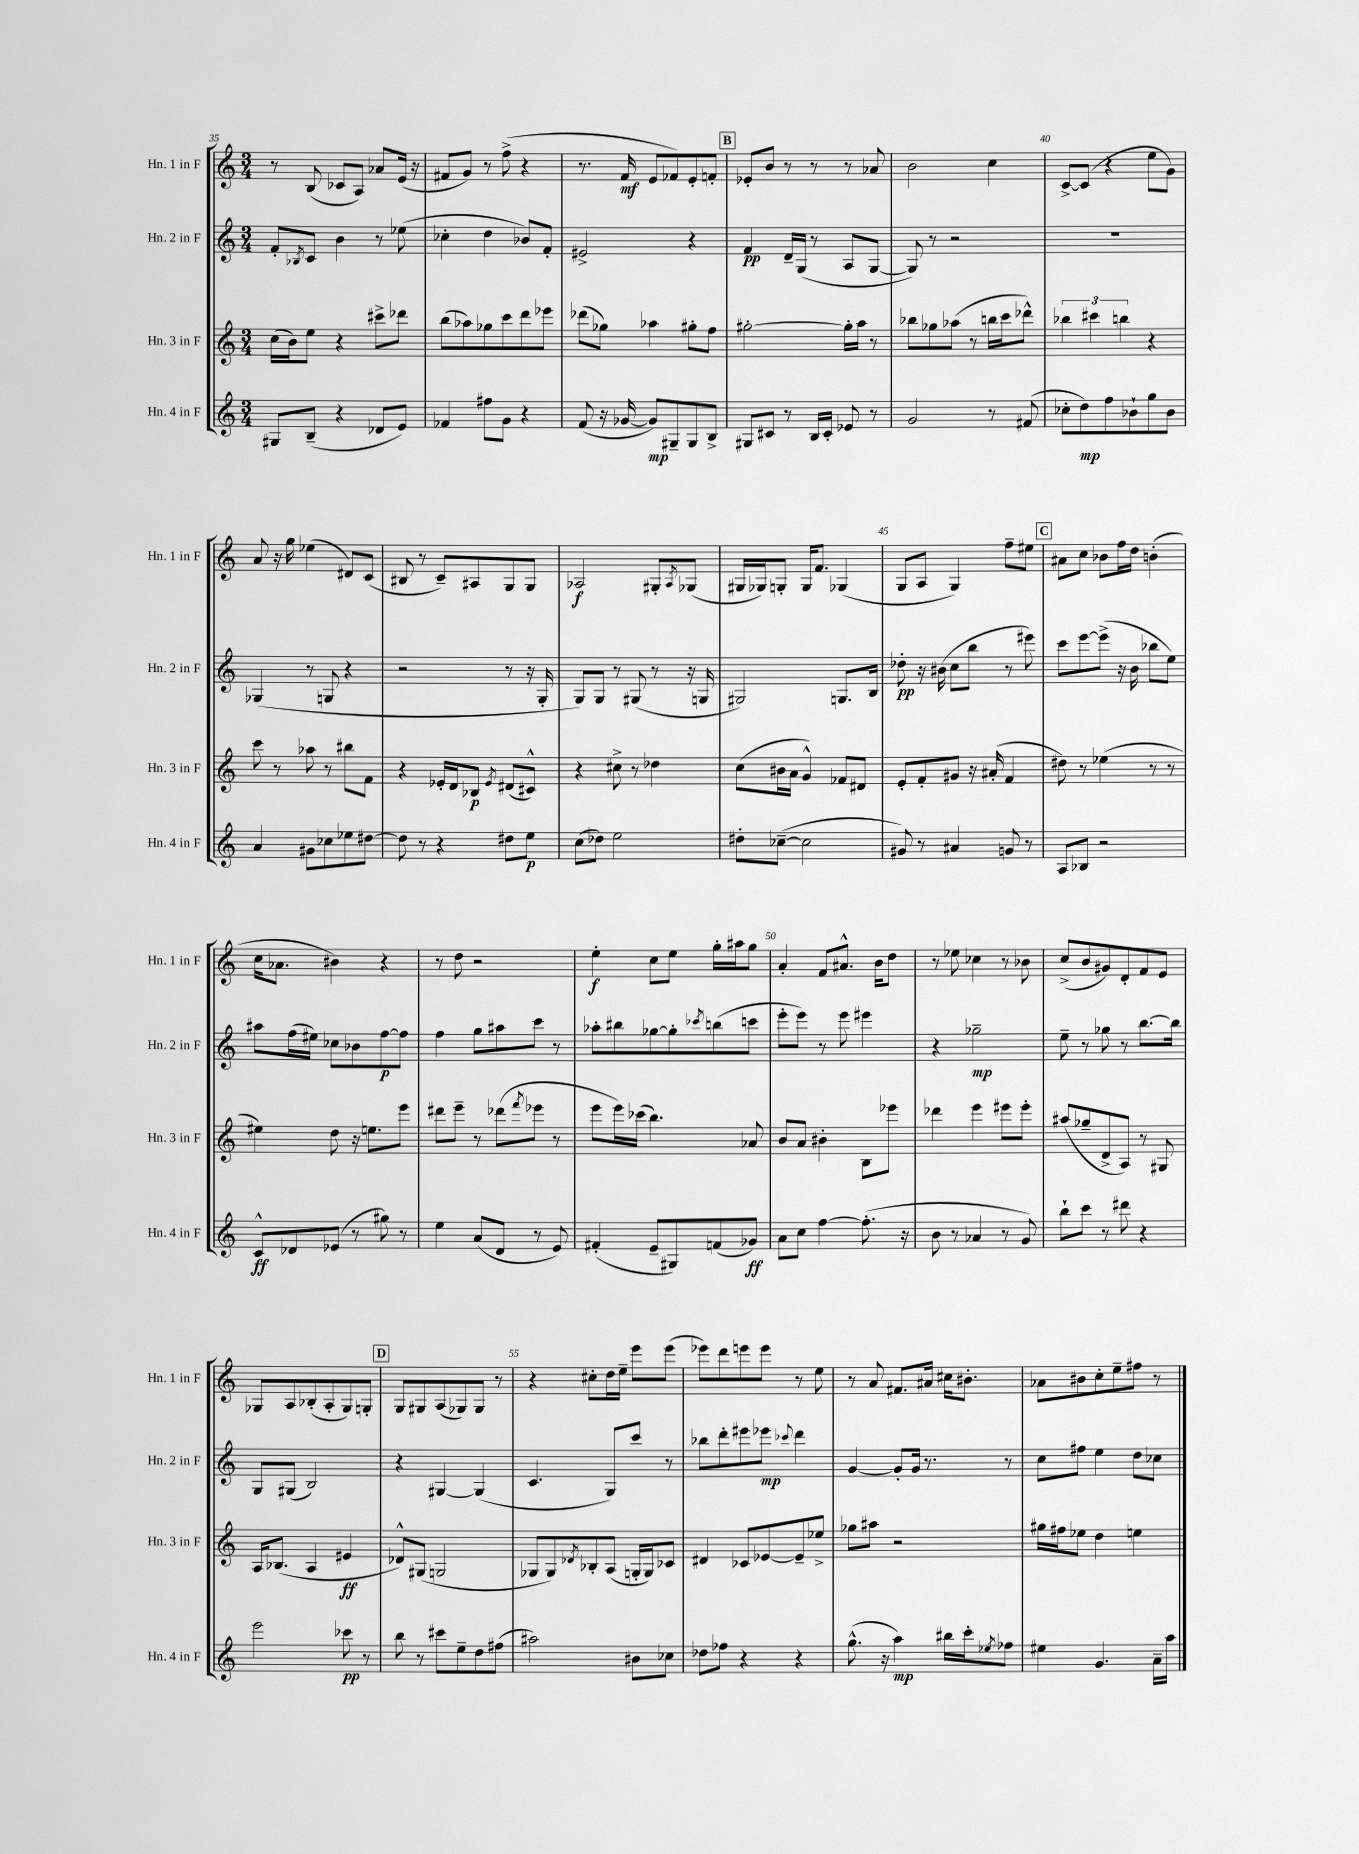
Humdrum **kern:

**kern	**dynam	**kern	**dynam	**kern	**dynam	**kern	**dynam
*part4	*part4	*part3	*part3	*part2	*part2	*part1	*part1
*staff4	*staff4	*staff3	*staff3	*staff2	*staff2	*staff1	*staff1
*I"Hn. 4 in F	*	*I"Hn. 3 in F	*	*I"Hn. 2 in F	*	*I"Hn. 1 in F	*
*I'Hn. 4 in F	*	*I'Hn. 3 in F	*	*I'Hn. 2 in F	*	*I'Hn. 1 in F	*
*clefG2	*	*clefG2	*	*clefG2	*	*clefG2	*
*k[]	*	*k[]	*	*k[]	*	*k[]	*
*M3/4	*	*M3/4	*	*M3/4	*	*M3/4	*
=35	=35	=35	=35	=35	=35	=35	=35
8G#X/L	.	(16cc\LL	.	8f'/L	.	8r	.
.	.	16b\J)	.	.	.	.	.
.	.	.	.	8qB-X/	.	.	.
(8B~/J	.	8ee\J	.	8c/J	.	(8B/	.
4r	.	4r	.	4b\	.	8c-X/L	.
.	.	.	.	.	.	8A/J)	.
8d-X/L	.	8ccc#X^\L	.	8r	.	8a-X/L	.
8e/J)	.	8ddd-X\J	.	(8ee-X\	.	(16e/Jk	.
.	.	.	.	.	.	16r	.
=36	=36	=36	=36	=36	=36	=36	=36
4f-X/	.	(8bb\L	.	4cc-X'\	.	8f#X/L	.
.	.	8aa-X\)	.	.	.	8g/J)	.
8ff#X\L	.	8gg-X\	.	4dd\	.	8r	.
8g\J	.	8ccc\	.	.	.	(8ff^\	.
4r	.	8ddd\	.	8b-X/L)	.	4r	.
.	.	8eee-X\J	.	8f'/J	.	.	.
=37	=37	=37	=37	=37	=37	=37	=37
(8f/	.	(8ddd-X\L	.	2e#X^/	.	8.r	.
16r	.	8gg-X\J)	.	.	.	.	.
[16g-X/	.	.	.	.	.	16f/	mf
8g-/L])	mp	4aa-X\	.	.	.	8e/L	.
8G#X~/	.	.	.	.	.	8f-X/)	.
8G#/	.	8gg#X'\L	.	4r	.	8e'/	.
8B^/J	.	8ff\J	.	.	.	8fn'/J	.
!!LO:REH:place=s1:t=B
=38	=38	=38	=38	=38	=38	=38	=38
8G#X/L	.	[2gg#X'\	.	4f/	pp	8e-X'/L	.
8c#X/J	.	.	.	.	.	8b/J	.
8r	.	.	.	16d~/LL	.	8r	.
.	.	.	.	(16G/JJ	.	.	.
16B/LL	.	.	.	8r	.	8r	.
16c#'/JJ	.	.	.	.	.	.	.
8e-X/	.	16gg#'\LL]	.	8A/L	.	8r	.
.	.	16aa\JJ	.	.	.	.	.
8r	.	8r	.	[8G/J	.	8a-X/	.
=39	=39	=39	=39	=39	=39	=39	=39
2g/	.	8bb-X\L	.	8G/])	.	2b\	.
.	.	8gg-X\	.	8r	.	.	.
.	.	(8aa-X\J	.	2r	.	.	.
.	.	8r	.	.	.	.	.
8r	.	16bbn\LL	.	.	.	4cc\	.
.	.	16ccc\J	.	.	.	.	.
(8f#X/	.	8ddd-X^^\J)	.	.	.	.	.
=40	=40	=40	=40	=40	=40	=40	=40
8cc-X'\L	.	6bb-X\	.	2.r	.	[8c^/L	.
8dd\)	mp	.	.	.	.	(8c/J]	.
.	.	6ccc#X\	.	.	.	.	.
8ff\	.	.	.	.	.	4r	.
.	.	6bbn\	.	.	.	.	.
8b-X`\	.	.	.	.	.	.	.
8gg\	.	4r	.	.	.	8ee\L	.
8b-\J	.	.	.	.	.	8g\J)	.
!!LO:LB:g=z
=41	=41	=41	=41	=41	=41	=41	=41
4a/	.	8ccc\	.	(4G-X/	.	8a/	.
.	.	8r	.	.	.	16r	.
.	.	.	.	.	.	16gg\	.
8g#X\L	.	8aa-X\	.	8r	.	(4ee-X\	.
8cc-X\	.	8r	.	8Gn/	.	.	.
8ee-X\	.	8bb#X\L	.	4r	.	8d#X/L)	.
[8dd#X\J	.	8f\J	.	.	.	(8c/J	.
=42	=42	=42	=42	=42	=42	=42	=42
8dd#\]	.	4r	.	2r	.	8B#X/	.
8r	.	.	.	.	.	8r	.
4r	.	16e-X'/LL	.	.	.	8c~/L)	.
.	.	16d/J	.	.	.	.	.
.	.	8B-X/J	p	.	.	8A#X/	.
.	.	8qe-/	.	.	.	.	.
8dd#X\L	.	(8d#X/L	.	8r	.	8G/	.
8ee\J	p	8c#X^^/J)	.	16r	.	8G/J	.
.	.	.	.	16G'/	.	.	.
=43	=43	=43	=43	=43	=43	=43	=43
(8cc\L	.	4r	.	8G/L)	.	2A-X/	f
8dd-X\J)	.	.	.	8G/J	.	.	.
2ee\	.	8cc#X^\	.	8r	.	.	.
.	.	8r	.	(8G#X/	.	.	.
.	.	4dd-X\	.	8r	.	8G#X'/L	.
.	.	.	.	.	.	8qA-/	.
.	.	.	.	16r	.	(8G-X/J	.
.	.	.	.	16Gn/	.	.	.
=44	=44	=44	=44	=44	=44	=44	=44
8dd#X'\L	.	(8cc\L	.	2G#X/)	.	16G#X/LL	.
.	.	.	.	.	.	16G-X/J)	.
([8cc-X~\J	.	16b#X\L	.	.	.	8Gn'/J	.
.	.	16a\JJ	.	.	.	.	.
2cc-\]	.	4g^^/)	.	.	.	16G/KL	.
.	.	.	.	.	.	8.f/J	.
.	.	8f-X/L	.	8.Gn/L	.	(4G-X/	.
.	.	8d#X/J	.	.	.	.	.
.	.	.	.	16B/Jk	.	.	.
=45	=45	=45	=45	=45	=45	=45	=45
8g#X/)	.	8e'/L	.	8dd-X'\	pp	8G/L	.
8r	.	8f'/	.	16r	.	8A/J	.
.	.	.	.	(16b#X\	.	.	.
4a#X/	.	8g#X/J	.	8cc\L	.	4G/)	.
.	.	16r	.	8bb\J	.	.	.
.	.	(16a#X'/	.	.	.	.	.
8gn/	.	4f/	.	8r	.	8ff~\L	.
8r	.	.	.	8eee#X\)	.	8ee#X\J	.
!!LO:REH:place=s1:t=C
=46	=46	=46	=46	=46	=46	=46	=46
8A/L	.	8dd#X\)	.	8ccc\L	.	8a#X\L	.
8B-X/J	.	8r	.	[8eee\	.	8cc\J	.
2r	.	(4ee-X\	.	(8eee^\J]	.	8b-X\L	.
.	.	.	.	16r	.	16ff\L	.
.	.	.	.	16b\	.	16dd\JJ	.
.	.	8r	.	8bb-X\L	.	(4bn'\	.
.	.	8r	.	8ee\J)	.	.	.
!!LO:LB:g=z
=47	=47	=47	=47	=47	=47	=47	=47
8c^^/L	ff	4ee#X\)	.	8aa#X\L	.	16cc\KL	.
.	.	.	.	.	.	8.a-X\J	.
8d-X/	.	.	.	(16ff\L	.	.	.
.	.	.	.	16ee#X\JJ)	.	.	.
(8e-X/J	.	8dd\	.	8cc-X\L	.	4b#X\)	.
8r	.	16r	.	8b-X\	.	.	.
.	.	8.een\L	.	.	.	.	.
8gg#X\)	.	.	.	[8ff\	p	4r	.
8r	.	8eee\J	.	8ff\J]	.	.	.
=48	=48	=48	=48	=48	=48	=48	=48
4ee\	.	8ddd#X\L	.	4ff\	.	8r	.
.	.	8eee~\J	.	.	.	8dd\	.
(8a/L	.	8r	.	8gg\L	.	2r	.
8d/J	.	(8ddd-X\L	.	8aa#X\	.	.	.
.	.	8qfff/	.	.	.	.	.
8r	.	8eee-X\J	.	8ccc\J	.	.	.
8e/)	.	8r	.	8r	.	.	.
=49	=49	=49	=49	=49	=49	=49	=49
(4f#X'/	.	8eee\L	.	8aa-X'\L	.	4ee'\	f
.	.	16eee\L)	.	8bb#X\	.	.	.
.	.	(16ccc-X\JJ	.	.	.	.	.
8e~/L	.	4.bb\)	.	[8gg-X\	.	8cc\L	.
8G#X/)	.	.	.	8gg-'\]	.	8ee\J	.
.	.	.	.	8qccc-X/	.	.	.
(8fn/	.	.	.	(8bbn\	.	16gg'\LL	.
.	.	.	.	.	.	16aa#X\J	.
8g-X/J)	ff	8a-X/	.	8cccn\J	.	8gg\J	.
=50	=50	=50	=50	=50	=50	=50	=50
8a\L	.	8b/L	.	8eee'\L	.	4a'/	.
8cc\J	.	8a/J	.	8eee\J)	.	.	.
[4ff\	.	4b#X'\	.	8r	.	8f/L	.
.	.	.	.	8eee\	.	8.a#X^^/J	.
(8.ff'\]	.	8B\L	.	4eee#X\	.	.	.
.	.	.	.	.	.	16b\KL	.
.	.	8eee-X\J	.	.	.	8dd\J	.
16r	.	.	.	.	.	.	.
=51	=51	=51	=51	=51	=51	=51	=51
8b\	.	4ddd-X\	.	4r	.	8r	.
8r	.	.	.	.	.	8ee-X\	.
4a-X/	.	4eee\	.	2gg-X~\	mp	4cc-X\	.
8r	.	8eee#X\L	.	.	.	8r	.
8g/)	.	8eee#'\J	.	.	.	8b-X\	.
=52	=52	=52	=52	=52	=52	=52	=52
8bb`\L	.	(8aa#X/L	.	8ee~\	.	(8cc^/L	.
8ccc\J	.	8gg-X~/	.	8r	.	8b/	.
8r	.	8d^/	.	8gg-X\	.	8g#X/)	.
8ddd#X\	.	8A/J)	.	8r	.	8d'/	.
4r	.	8r	.	[8.bb\L	.	8f/	.
.	.	8G#X/	.	.	.	8e/J	.
.	.	.	.	16bb\Jk]	.	.	.
!!LO:LB:g=z
=53	=53	=53	=53	=53	=53	=53	=53
2eee\	.	16A/KL	.	8G/L	.	8G-X/L	.
.	.	(8.B-X/J	.	.	.	.	.
.	.	.	.	(8G#X/J	.	8A/	.
.	.	4A/	.	2B/)	.	(8B-X'/	.
.	.	.	.	.	.	8A'/	.
8ccc-X\	pp	4e#X/	ff	.	.	8G-/)	.
8r	.	.	.	.	.	8Gn'/J	.
!!LO:REH:place=s1:t=D
=54	=54	=54	=54	=54	=54	=54	=54
8bb\	.	8d-X^^/L)	.	4r	.	8G/L	.
8r	.	(8G#X/J	.	.	.	8G#X/	.
8ccc#X\L	.	2Gn/	.	[4G#X/	.	(8A/	.
8ee~\	.	.	.	.	.	8G-X/)	.
8dd\	.	.	.	(4G#/]	.	8G-/J	.
(8ff#X\J	.	.	.	.	.	8r	.
=55	=55	=55	=55	=55	=55	=55	=55
2aa#X\)	.	8G-X/L	.	4.c/	.	4r	.
.	.	8G-/)	.	.	.	.	.
.	.	8qd-X/	.	.	.	.	.
.	.	8B-X'/	.	.	.	8cc#X'\L	.
.	.	(8A/J	.	8G/L)	.	16dd\L	.
.	.	.	.	.	.	16ee~\JJ	.
8b#X\L	.	16Gn'/LL	.	8ccc/J	.	8eee\L	.
.	.	16G/J)	.	.	.	.	.
8cc-X\J	.	8c-X/J	.	8r	.	(8eee\J	.
=56	=56	=56	=56	=56	=56	=56	=56
8dd-X\L	.	4d#X/	.	8bb-X\L	.	8eee-X\L)	.
8ff-X\J	.	.	.	8ddd'\	.	8ddd\	.
4r	.	8c-X/L	.	8eee#X\	.	8eeen\	.
.	.	[8e-X/	.	8eee-X\J	mp	8eee\J	.
.	.	.	.	8qqccc-X/	.	.	.
4r	.	8e-~/]	.	4ddd\	.	8r	.
.	.	8ee-X^/J	.	.	.	8ee\	.
=57	=57	=57	=57	=57	=57	=57	=57
(8.gg^^\	.	8gg-X\L	.	[4g/	.	8r	.
.	.	8aa#X\J	.	.	.	8a/	.
16r	.	.	.	.	.	.	.
4aa\)	mp	2r	.	8g'/L]	.	8.f#X/L	.
.	.	.	.	16g/Jk	.	.	.
.	.	.	.	8.r	.	16a#X/Jk	.
16bb#X\LL	.	.	.	.	.	16cc#X\KL	.
16ccc'\J	.	.	.	.	.	8.b#X'\J	.
8qee-X/	.	.	.	.	.	.	.
8ff-X\J	.	.	.	8r	.	.	.
=58	=58	=58	=58	=58	=58	=58	=58
4ee#X\	.	16gg#X\LL	.	8cc\L	.	8a-X\L	.
.	.	16ff#X\J	.	.	.	.	.
.	.	8ee-X\J	.	8ff#X\J	.	8b#X\	.
4.g/	.	4dd\	.	4ee\	.	8cc'\	.
.	.	.	.	.	.	8ee~\	.
.	.	4een\	.	8dd\L	.	8ff#X\J	.
16a~\LL	.	.	.	8cc-X\J	.	8r	.
16aa\JJ	.	.	.	.	.	.	.
==	==	==	==	==	==	==	==
*-	*-	*-	*-	*-	*-	*-	*-
